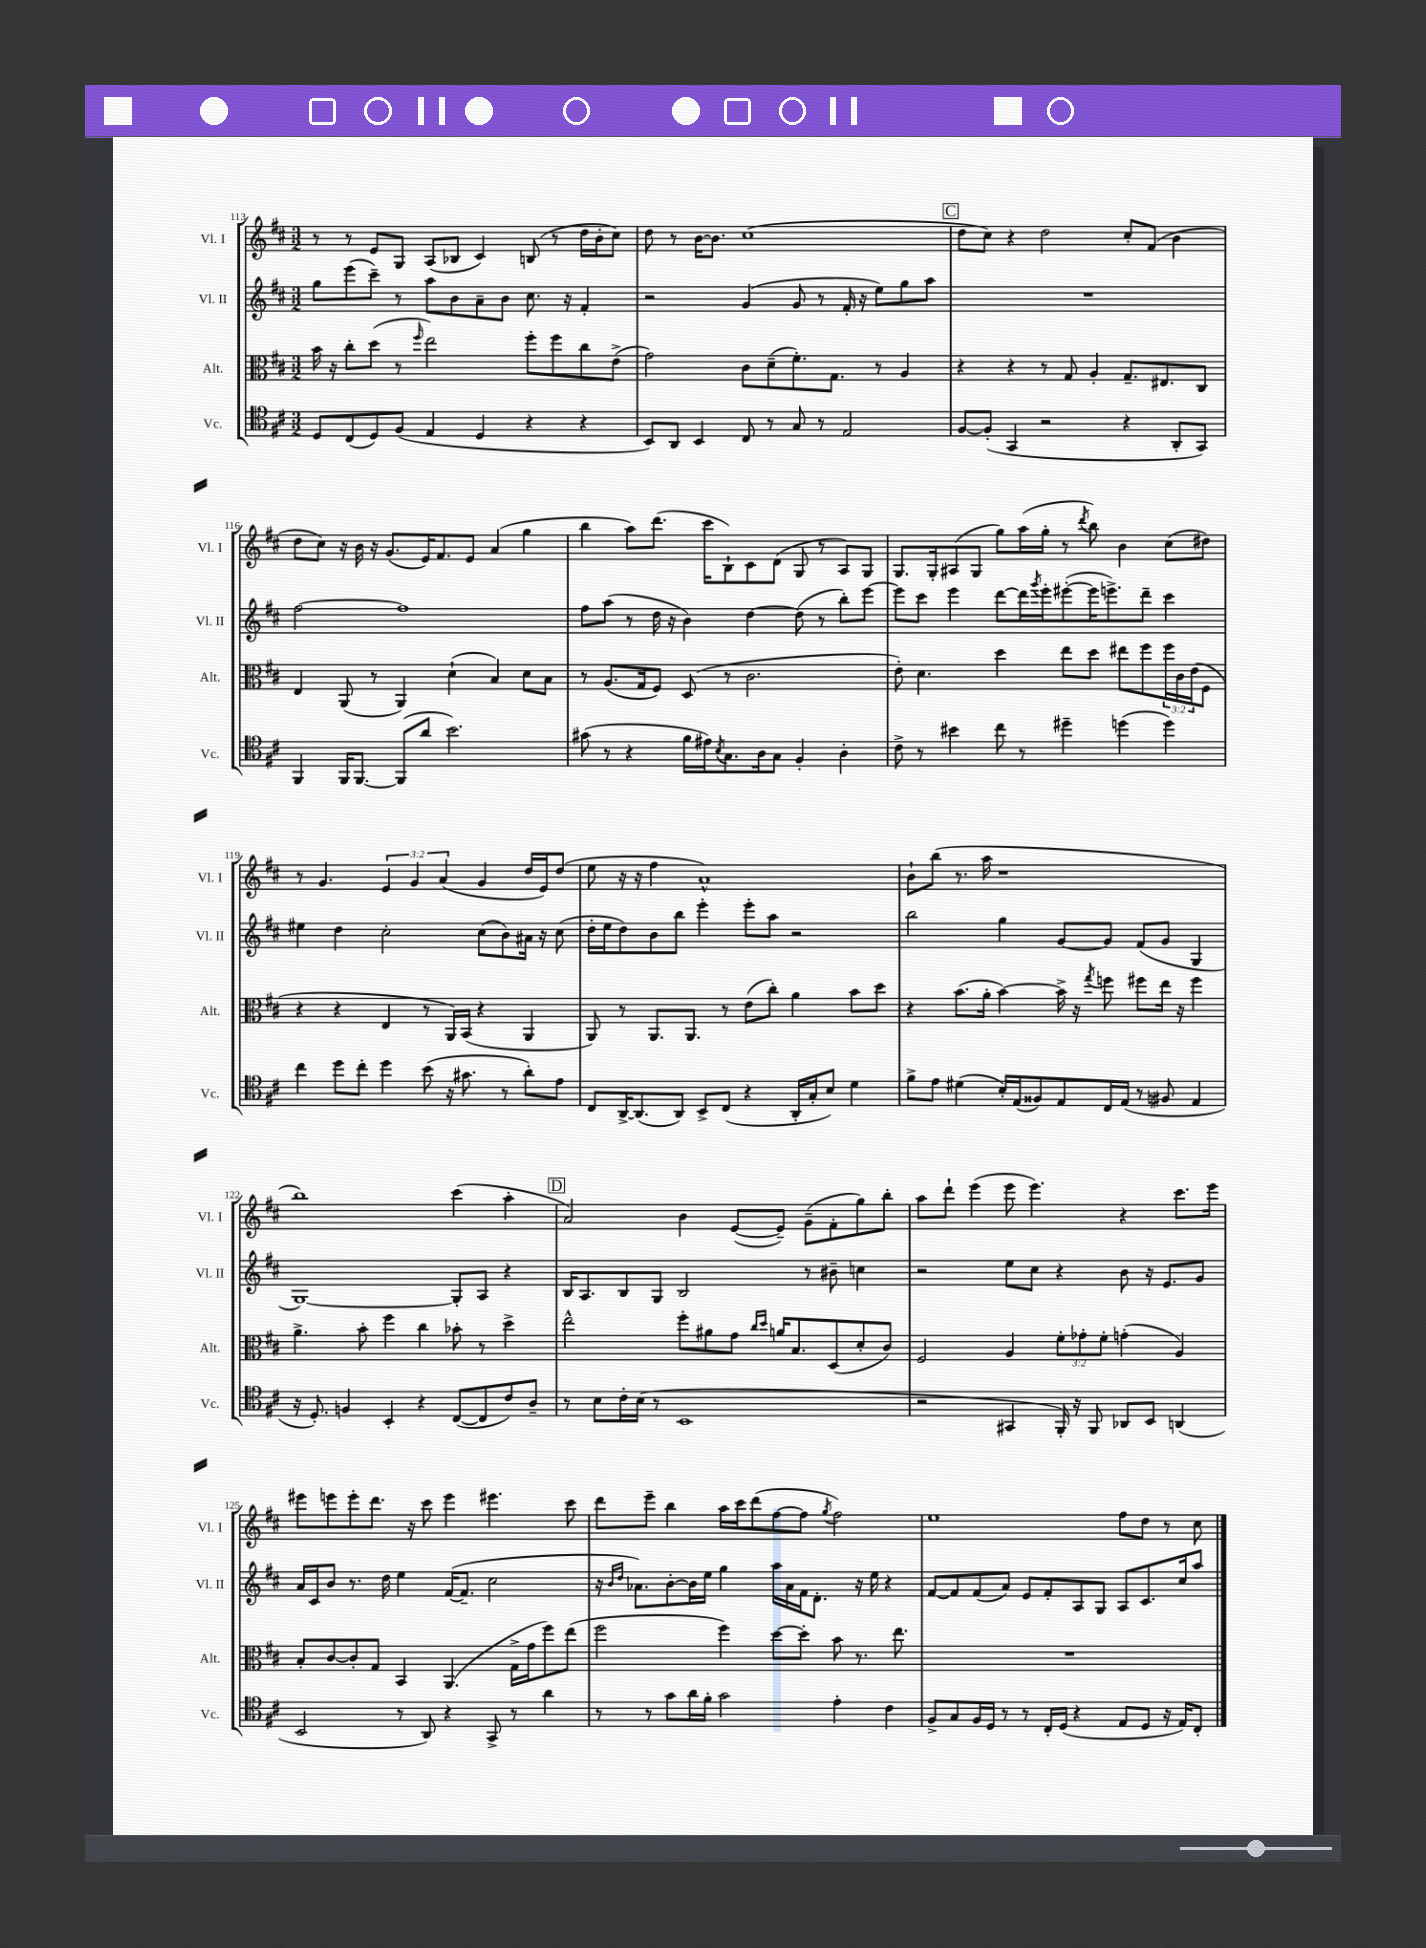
<<
\new StaffGroup <<
\new Staff = "s0" \with { instrumentName = "Vl. I" shortInstrumentName = "Vl. I" } {
    \clef treble \key d \major \numericTimeSignature \time 3/2 \override Staff.TupletNumber.text = #tuplet-number::calc-fraction-text
    r8 r8 e'8 g8 a8( bes8 cis'4) b8( r8 d''16 b'16-. cis''8) |
    d''8 r8 b'16~ b'8. cis''1( |
    \mark \markup { \box "C" } d''8 cis''8) r4 d''2 cis''8-. fis'8( b'4 |
    d''8 cis''8) r16 b'16 r16 g'8.( e'16) fis'8. e'8 a'4( g''4 |
    b''4 a''8) d'''8.( cis'''16 b8-!) cis'8 d'8( g8 r8 a8) g8 |
    g8. g16-. ais8( g8 g''8) a''16( g''16-. r8 \acciaccatura { d'''8 } b''8) b'4 cis''8( dis''8) |
    r8 g'4. \tuplet 3/2 { e'4 g'4 a'4( } g'4 d''16 e'16) d''8( |
    e''8 r16 r16 fis''4 a'1-^) |
    b'8-! b''8( r8. a''16 r1 |
    b''1) cis'''4( a''4-. |
    \mark \markup { \box "D" } a'2) b'4 e'8~( e'8--) g'8--( fis'8-. g''8) b''8-. |
    a''8 d'''8-! e'''4( e'''8 e'''4.) r4 cis'''8. e'''16 |
    eis'''8 e'''8 e'''8-. d'''8. r16 cis'''8 e'''4 eis'''4. cis'''8 |
    d'''8 e'''8-- b''4 a''16 cis'''16 d'''8( fis''8~ fis''8 \acciaccatura { g''8 } fis''2) |
    e''1 fis''8 d''8 r8 cis''8 \bar "|." |
}
\new Staff = "s1" \with { instrumentName = "Vl. II" shortInstrumentName = "Vl. II" } {
    \clef treble \key d \major \numericTimeSignature \time 3/2
    g''8 e'''8( cis'''8--) r8 a''8 b'8 a'8-- b'8 cis''8. r16 fis'4-. |
    r2 g'4( g'8 r8 fis'16-. r16 e''8) g''8 a''8 |
    \mark \markup { \box "C" } R1. |
    fis''2~ fis''1 |
    fis''8 a''8( r8 d''16 r16 b'4) d''4~ d''8( r8 b''8-.) e'''8~ |
    e'''8 cis'''8 e'''4 d'''8~ d'''16 \acciaccatura { g'''8 } e'''16-. eis'''8~-.( eis'''16 e'''8.->) d'''8-- cis'''4 |
    eis''4 d''4 cis''2-. cis''8( b'8) ais'16 r16 cis''8( |
    d''16-. e''16 d''8) b'8 b''8 e'''4-. e'''8-. a''8 r2 |
    b''2 g''4 g'8~ g'8 fis'8( g'8 g4 |
    g1~) g8-. a8 r4 |
    \mark \markup { \box "D" } b16 a8. b8 g8 b2 r8 bis'8-- c''4 |
    r2 e''8 cis''8 r4 b'8 r16 e'8. g'8 |
    a'16 cis'16 b'8 r8. d''16 e''4 fis'16~( fis'8.-- cis''2 |
    r16 \grace { b'16 d''16 } aes'8.) b'8~-. b'16 e''16 g''4 a''16 aes'16 fis'16 d'8.-. r16 e''16 r4 |
    fis'8~ fis'8 fis'8( a'8) e'8 fis'8-. a8 g8 a8 cis'8. cis''16 a''8 \bar "|." |
}
\new Staff = "s2" \with { instrumentName = "Alt." shortInstrumentName = "Alt." } {
    \clef alto \key d \major \numericTimeSignature \time 3/2 \override Staff.TupletNumber.text = #tuplet-number::calc-fraction-text
    b'16 r16 cis''8-. d''8( r8 \grace { fis''16 } e''2) fis''8-. fis''8 cis''8 e'8->( |
    g'2) cis'8 d'8--( fis'8.-.) g8. r8 a4 |
    \mark \markup { \box "C" } r4 r4 r8 g8 a4-. g8.-- eis8. cis8 |
    e4 a,8( r8 a,4) d'4-!( b4) d'8 b8 |
    r8 a8.( g16 fis8) d8( r8 cis'2. |
    e'8-.) d'4. d''4 e''8 d''8 eis''8 fis''8 \tuplet 3/2 { fis''16 cis'16 e'16( } fis8 |
    r4 r4 e4 r8 a,16) b,16( r4 a,4 |
    a,8) r8 a,8. a,8. r8 e'8( cis''8-.) a'4 b'8 d''8 |
    r4 b'8.( a'16-. b'4~) b'16-> r16 \acciaccatura { g''8 } f''8 fis''8 e''16 r16 fis''4 |
    a'4.-> b'8-. fis''4 cis''4 bes'8-. r8 d''4-> |
    \mark \markup { \box "D" } e''2-^ fis''8-. ais'8 g'8 \grace { cis''16 d''16 } a'16 b8. d8( d'8-. cis'8) |
    fis2 a4 \tuplet 3/2 { fis'8-. ges'8-. fis'8-. } g'4-.( a4) |
    b8-. cis'8~ cis'8-. g8 b,4 a,4.( g16-> g'16 fis''8) e''8( |
    fis''2 fis''4) d''8~ d''8-. b'8 r8. e''8. |
    R1. \bar "|." |
}
\new Staff = "s3" \with { instrumentName = "Vc." shortInstrumentName = "Vc." } {
    \clef tenor \key d \major \numericTimeSignature \time 3/2
    d8 cis8( d8) fis8( e4 d4 r4 r4 |
    b,8) a,8 b,4 cis8 r8 g8 r8 e2 |
    \mark \markup { \box "C" } fis8~ fis8-.( g,4 r2 r4 a,8-. g,8) |
    fis,4 fis,16 fis,8.~ fis,8( a'8 b'2.) |
    gis'8( r8 r4 fis'16 eis'16) \acciaccatura { b8 } g8. a16 g8 fis4-. a4-. |
    cis'8-> r8 bis'4 cis''8 r8 dis''4-- d''4( d''4) |
    cis''4 d''8 cis''8-. d''4 b'8( r16 gis'8. r8 a'8-.) e'8 |
    cis8 a,16~-> a,8.( a,8) b,8-> cis8( r4 a,16-. g16-. b8) d'4 |
    fis'8-> e'8 dis'4( b16-.) e16( fisis8) e8 cis16 e16( r8 fis8 e4 |
    r16 d8.-.) f4 b,4-. r4 cis8~( cis8 cis'8) a8-- |
    \mark \markup { \box "D" } r8 b8 cis'16-. b16( r8 b,1 |
    r2 gis,4 fis,16-.) r16 fis,8 aes,8 b,8 a,4( |
    b,2 r8 a,8) r4 g,8-> r8 a'4 |
    r8 r8 g'8 a'16 fis'16-. g'2 e'4-. cis'4 |
    fis8-> g8 fis16 d16 r8 r8 cis16-. d16( r4 e8 d8 r16 e16) cis8-. \bar "|." |
}
>>
>>
\layout { \context { \Score currentBarNumber = #113 } }
